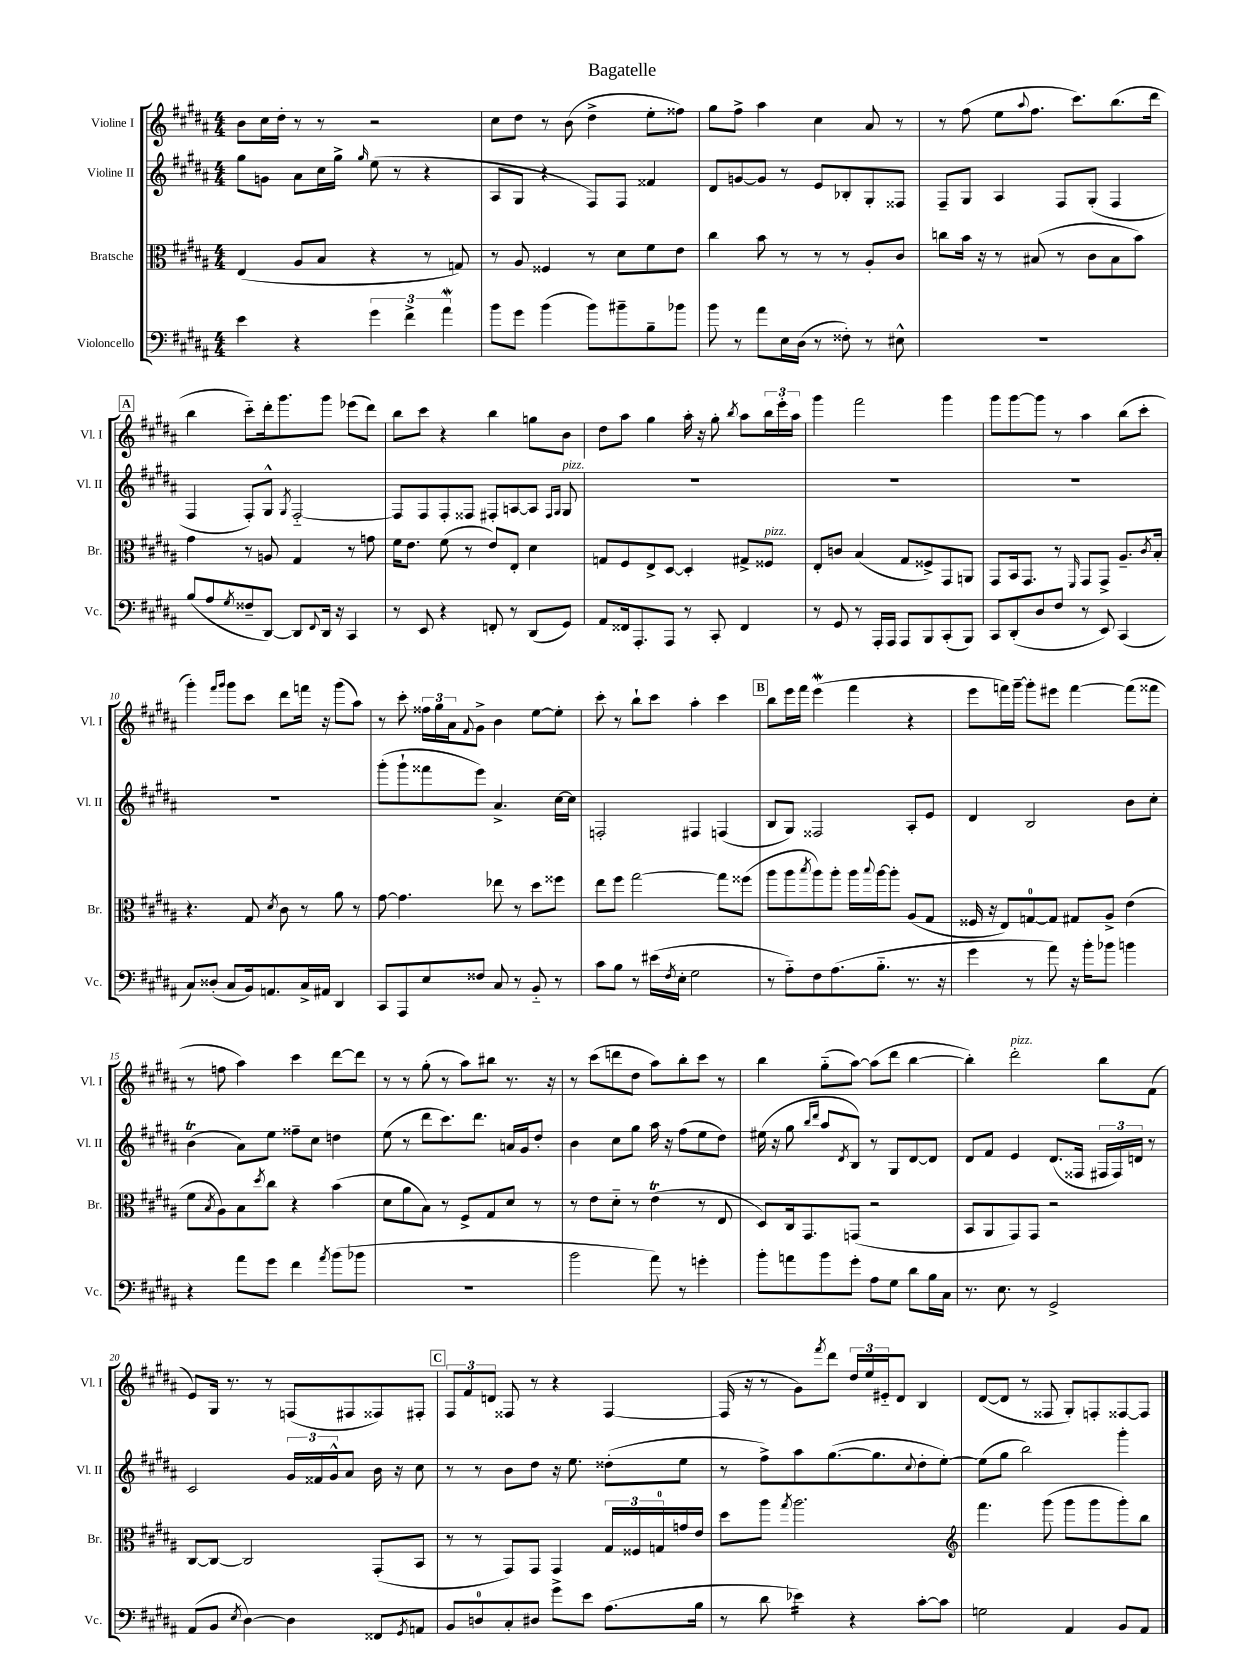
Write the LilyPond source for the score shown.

\header { title = "Bagatelle" }
<<
\new StaffGroup <<
\new Staff = "s0" \with { instrumentName = "Violine I" shortInstrumentName = "Vl. I" } {
    \clef treble \key b \major \numericTimeSignature \time 4/4
    b'8 cis''16 dis''16-. r8 r8 r2 |
    cis''8 dis''8 r8 b'8( dis''4-> e''8-. fisis''8) |
    gis''8 fis''8-> ais''4 cis''4 ais'8 r8 |
    r8 fis''8( e''8 \appoggiatura { ais''8 } fis''8. cis'''8.) b''8.( dis'''16 |
    \mark \markup { \box "A" } b''4 cis'''8-_) dis'''16-. gis'''8. gis'''8 ees'''8( dis'''8) |
    b''8 cis'''8 r4 b''4 g''8 b'8 |
    dis''8 ais''8 gis''4 ais''16-. r16 gis''8-. \acciaccatura { b''8 } ais''8 \tuplet 3/2 { b''16 e'''16-. ais''16 } |
    gis'''4 fis'''2 gis'''4 |
    gis'''8 gis'''8~ gis'''8 r8 ais''4 b''8( cis'''8-. |
    gis'''4-.) \grace { fis'''16 gis'''16 } gis'''8 cis'''8 dis'''8 f'''16 r16 gis'''8( ais''8) |
    r8 cis'''8-. \tuplet 3/2 { fisis''16 gis''16 ais'16 } \appoggiatura { fis'8 } gis'8-> b'4 e''8~ e''8-. |
    cis'''8-. r8 b''8-! cis'''8 ais''4-. cis'''4 |
    \mark \markup { \box "B" } b''8 e'''16 fis'''16 e'''4\mordent( fis'''4 r4 |
    e'''8 f'''16) gis'''16~-- gis'''8-. eis'''8 f'''4~ f'''8( fisis'''8 |
    r8 f''8 ais''4) cis'''4 dis'''8~ dis'''8 |
    r8 r8 gis''8-.( r8 ais''8) bis''8 r8. r16 |
    r8 cis'''8( d'''8 dis''8 ais''8) b''8-. cis'''8 r8 |
    b''4 gis''8-_( ais''8~) ais''8( dis'''8 b''4~ |
    b''4-.) dis'''2-.^\markup { \italic "pizz." } b''8 fis'8( |
    e'8) gis16 r8. r8 f8( fis8 fisis8) fis8-. |
    \mark \markup { \box "C" } \tuplet 3/2 { fis8 fis'8 d'8 } fisis8 r8 r4 fisis4~ |
    fisis16( r16 r8 gis'8) \acciaccatura { fis'''8 } dis'''8 \tuplet 3/2 { dis''16 e''16 eis'16-_ } dis'8 b4 |
    dis'8~( dis'8 r8 fisis8 gis8-.) f8-. fisis8~ fisis8 \bar "|." |
}
\new Staff = "s1" \with { instrumentName = "Violine II" shortInstrumentName = "Vl. II" } {
    \clef treble \key b \major \numericTimeSignature \time 4/4
    gis''8 g'8 ais'8 cis''16 gis''16-> \grace { gis''16 } e''8( r8 r4 |
    ais8 gis8 r4 fis8) fis8 fisis'4 |
    dis'8 g'8~ g'8 r8 e'8 bes8-. gis8-. fisis8 |
    fis8-- gis8 ais4 fis8 gis8-.( fis4 |
    \mark \markup { \box "A" } fis4 fis8-.) gis8-^ \acciaccatura { gis8 } fis2~-_ |
    fis8 fis8 fis8-. fisis8 fis8-. a8~ a8 \grace { fis16 gis16 } gis8^\markup { \italic "pizz." } |
    R1 |
    R1 |
    R1 |
    R1 |
    gis'''8-.( gis'''8-! fisis'''8 e'''8) ais'4.-> cis''16~ cis''16 |
    f2-. fis4 f4( |
    \mark \markup { \box "B" } b8 gis8) fisis2 ais8-. e'8 |
    dis'4 b2 b'8 cis''8-. |
    b'4\trill( ais'8) e''8 fisis''8-- cis''8 d''4 |
    e''8( r8 dis'''8 cis'''8.) dis'''8. a'16 gis'16 dis''8-. |
    b'4 cis''8 gis''8 ais''16 r16 fis''8( e''8 dis''8) |
    eis''16( r16 gis''8 \grace { b''16 dis'''16 } ais''8 \acciaccatura { dis'8 } b8) r8 gis8 dis'8~ dis'8 |
    dis'8 fis'8 e'4 dis'8.( fisis16 \tuplet 3/2 { fis16 fis16) d'16 } r8 |
    cis'2 \tuplet 3/2 { gis'16 fisis'16 gis'16-^ } ais'8 b'16 r16 cis''8 |
    \mark \markup { \box "C" } r8 r8 b'8 dis''8 r16 e''8. disis''8-.( e''8 |
    r8 fis''8->) ais''8 gis''8.~( gis''8. \appoggiatura { cis''8 } dis''8-. e''8~-.) |
    e''8( gis''8 b''2) gis'''4-. \bar "|." |
}
\new Staff = "s2" \with { instrumentName = "Bratsche" shortInstrumentName = "Br." } {
    \clef alto \key b \major \numericTimeSignature \time 4/4
    e4( ais8 b8 r4 r8 g8) |
    r8 ais8 fisis4 r8 dis'8 fis'8 e'8 |
    cis''4 b'8 r8 r8 r8 ais8-. cis'8 |
    c''8 b'16 r16 r8 bis8( r8 cis'8 bis8 b'8) |
    \mark \markup { \box "A" } gis'4 r8 a8 gis4 r8 g'8 |
    fis'16 e'8. fis'8( r8 e'8) e8-. dis'4 |
    g8 fis8 e8-> dis8~ dis4-. gis8-> fisis8^\markup { \italic "pizz." } |
    e8-. c'8 b4( gis8 fisis8->) gis,8 a,8 |
    gis,8 b,16 gis,8. r8 \grace { fis,16 } gis,8 gis,8-> ais8.-- \acciaccatura { cis'8 } b16-. |
    r4. gis8 \acciaccatura { dis'8 } cis'8 r8 ais'8 r8 |
    gis'8~ gis'4. ees''8 r8 dis''8 fisis''8 |
    e''8 fis''8 gis''2~ gis''8 fisis''8( |
    \mark \markup { \box "B" } ais''8 ais''8 \acciaccatura { b''8 } ais''8) ais''8-. ais''16 \appoggiatura { b''8 } ais''16~ ais''8-. ais8( gis8 |
    fisis16 r16 e8) g8-0~ g8 gis8 ais8-> e'4( |
    fis'8 \acciaccatura { b8 } ais8) b8 \acciaccatura { dis''8 } cis''8 r4 b'4( |
    dis'8 ais'8 b8) r8 fis8-> gis8 dis'8 r8 |
    r8 e'8 dis'8-_ r8 e'4\trill( r8 e8 |
    dis8) cis16 gis,8. g,8( r2 |
    b,8 ais,8 gis,8) gis,8 r2 |
    cis8~ cis8~ cis2 gis,8-.( b,8 |
    \mark \markup { \box "C" } r8 r8 gis,8) gis,8 gis,4 \tuplet 3/2 { gis16 fisis16 g16-0 } g'16 e'16 |
    dis''8 ais''8 \acciaccatura { gis''8 } ais''2. |
    \clef treble fis'''4. gis'''8( gis'''8 gis'''8 gis'''8-.) b''8 \bar "|." |
}
\new Staff = "s3" \with { instrumentName = "Violoncello" shortInstrumentName = "Vc." } {
    \clef bass \key b \major \numericTimeSignature \time 4/4
    e'4 r4 \tuplet 3/2 { gis'4 fis'4-> ais'4\mordent } |
    b'8 gis'8 b'4( b'8) bis'8-- b8-- bes'8 |
    b'8 r8 ais'8 e16 dis16( r8 fisis8-.) r8 eis8-^ |
    R1 |
    \mark \markup { \box "A" } b8( ais8 \acciaccatura { gis8 } fisis8-- dis,8~) dis,8 \appoggiatura { fis,8 } dis,16 r16 cis,4 |
    r8 e,8 r4 f,8-. r8 dis,8( gis,8) |
    ais,8 fisis,16 ais,,8.-. ais,,8 r8 cis,8-. fisis,4 |
    r8 gis,8 r8 ais,,16-. ais,,16 ais,,8 b,,8 cis,8-.( b,,8) |
    cis,8 dis,8-.( dis8 fis8 r8 e,8) cis,4( |
    cis8) disis8-.( cis8 b,16) a,8. cis16-> ais,16 dis,4 |
    cis,8 ais,,8 e8 fisis8 cis8 r8 b,8-_ r8 |
    cis'8 b8 r8 eis'16( \acciaccatura { fis8 } e16-. gis2 |
    \mark \markup { \box "B" } r8 ais8-_) fis8 ais8.( b8.-_ r8. r16 |
    gis'4 r8 ais'8) r16 b'16-. bes'8 b'4 |
    r4 ais'8 gis'8 fis'4 \acciaccatura { ais'8 } b'8( bes'8 |
    R1 |
    b'2 ais'8) r8 g'4-. |
    b'8-. a'8 b'8 gis'8-. ais8 gis8 dis'8 b16 cis16 |
    r8. e8. r8 gis,2-> |
    ais,8( b,8 \acciaccatura { e8 } dis4~) dis4 fisis,8 \acciaccatura { gis,8 } a,8 |
    \mark \markup { \box "C" } b,8 d8-0 cis8-. dis8 gis'8-> e'8 ais8.( b16 |
    r8 dis'8 ees'4:16) r4 cis'8~-. cis'8 |
    g2 ais,4 b,8 ais,8 \bar "|." |
}
>>
>>
